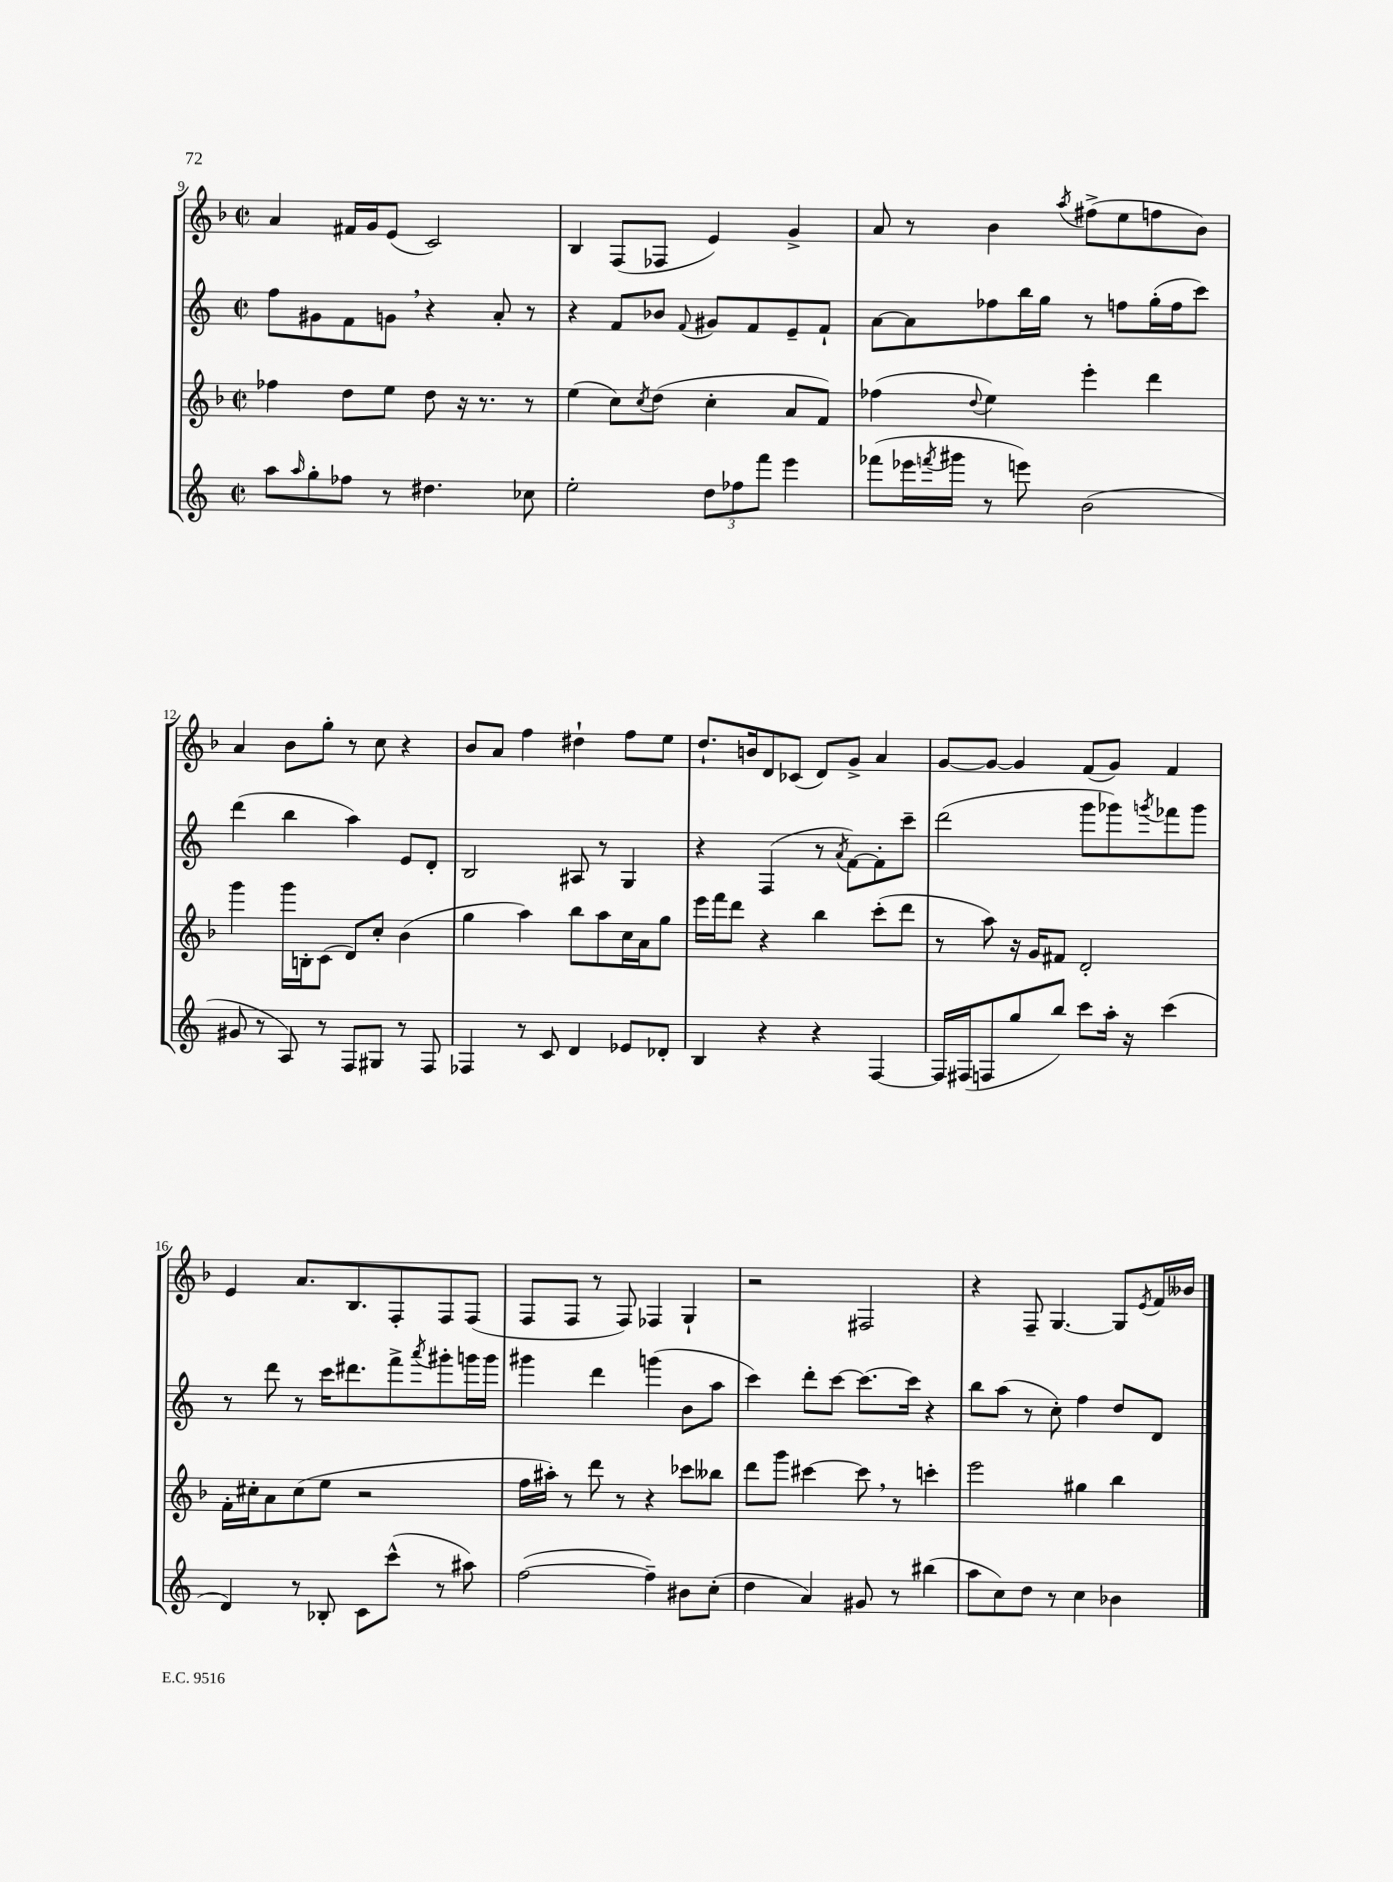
<<
\new StaffGroup <<
\new Staff = "s0" {
    \clef treble \key f \major \defaultTimeSignature \time 2/2
    a'4 fis'16 g'16 e'8( c'2) |
    bes4 f8( fes8 e'4) g'4-> |
    a'8 r8 bes'4 \acciaccatura { a''8 } fis''8->( e''8 f''8 bes'8) |
    a'4 bes'8 g''8-. r8 c''8 r4 |
    bes'8 a'8 f''4 dis''4-! f''8 e''8 |
    d''8.-! b'16 d'8 ces'8( d'8) g'8-> a'4 |
    g'8~ g'8~ g'4 f'8( g'8) f'4 |
    e'4 a'8. bes8. f8-. f8 f8( |
    f8 f8 r8 f8) fes4 g4-! |
    r2 fis2 |
    r4 f8-- g4.~ g8 \acciaccatura { e'8 } f'16 beses'16 \bar "|." |
}
\new Staff = "s1" {
    \clef treble \key c \major \defaultTimeSignature \time 2/2
    f''8 gis'8 f'8 g'8 \breathe r4 a'8-. r8 |
    r4 f'8 bes'8 \appoggiatura { f'8 } gis'8 f'8 e'8-- f'8-! |
    a'8~ a'8 fes''8 b''16 g''16 r8 f''8 g''16-.( f''16 c'''8) |
    d'''4( b''4 a''4) e'8 d'8-. |
    b2 ais8 r8 g4 |
    r4 f4( r8 \acciaccatura { a'8 } f'8~) f'8-. c'''8-- |
    d'''2( g'''8 ges'''8) \acciaccatura { g'''8 } fes'''8 g'''8 |
    r8 d'''8 r8 c'''16 dis'''8. f'''8-> \acciaccatura { a'''8 } gis'''8-. g'''16 g'''16 |
    gis'''4 d'''4 g'''4( b'8 a''8 |
    c'''4) d'''8-. c'''8~ c'''8.~ c'''16 r4 |
    b''8 a''8( r8 c''8-.) f''4 d''8 d'8 \bar "|." |
}
\new Staff = "s2" {
    \clef treble \key f \major \defaultTimeSignature \time 2/2
    fes''4 d''8 e''8 d''8 r16 r8. r8 |
    e''4( c''8) \acciaccatura { c''8 } d''8( c''4-. a'8 f'8) |
    fes''4( \appoggiatura { d''8 } e''4) e'''4-. d'''4 |
    g'''4 g'''16 b16-. c'8( d'8) c''8-. bes'4( |
    g''4 a''4) bes''8 a''8 c''16 a'16 g''8 |
    e'''16 f'''16 d'''8 r4 bes''4 c'''8-.( d'''8 |
    r8 a''8) r16 g'16 fis'8 d'2-. |
    f'16-. cis''16-. a'8 cis''8( e''8 r2 |
    f''16 ais''16-.) r8 d'''8 r8 r4 ces'''8 beses''8 |
    d'''8 g'''8 cis'''4~ cis'''8 \breathe r8 c'''4-. |
    e'''2 gis''4 bes''4 \bar "|." |
}
\new Staff = "s3" {
    \clef treble \key c \major \defaultTimeSignature \time 2/2
    a''8 \grace { a''16 } g''8-. fes''8 r8 dis''4. ces''8 |
    e''2-. \tuplet 3/2 { d''8 fes''8 f'''8 } e'''4 |
    fes'''8( ees'''16 \acciaccatura { f'''8 } gis'''16 r8 e'''8) b'2( |
    gis'8 r8 a8) r8 f8 gis8 r8 f8 |
    fes4 r8 c'8 d'4 ees'8 des'8-. |
    b4 r4 r4 f4~ |
    f16 fis16( f8 g''8 b''8) c'''8 a''16-. r16 c'''4( |
    d'4) r8 bes8-. c'8 c'''8-^( r8 ais''8) |
    f''2~( f''4--) bis'8 c''8-.( |
    d''4 a'4) gis'8 r8 bis''4( |
    a''8 c''8) d''8 r8 c''4 bes'4 \bar "|." |
}
>>
>>
\layout { \context { \Score currentBarNumber = #9 } }
